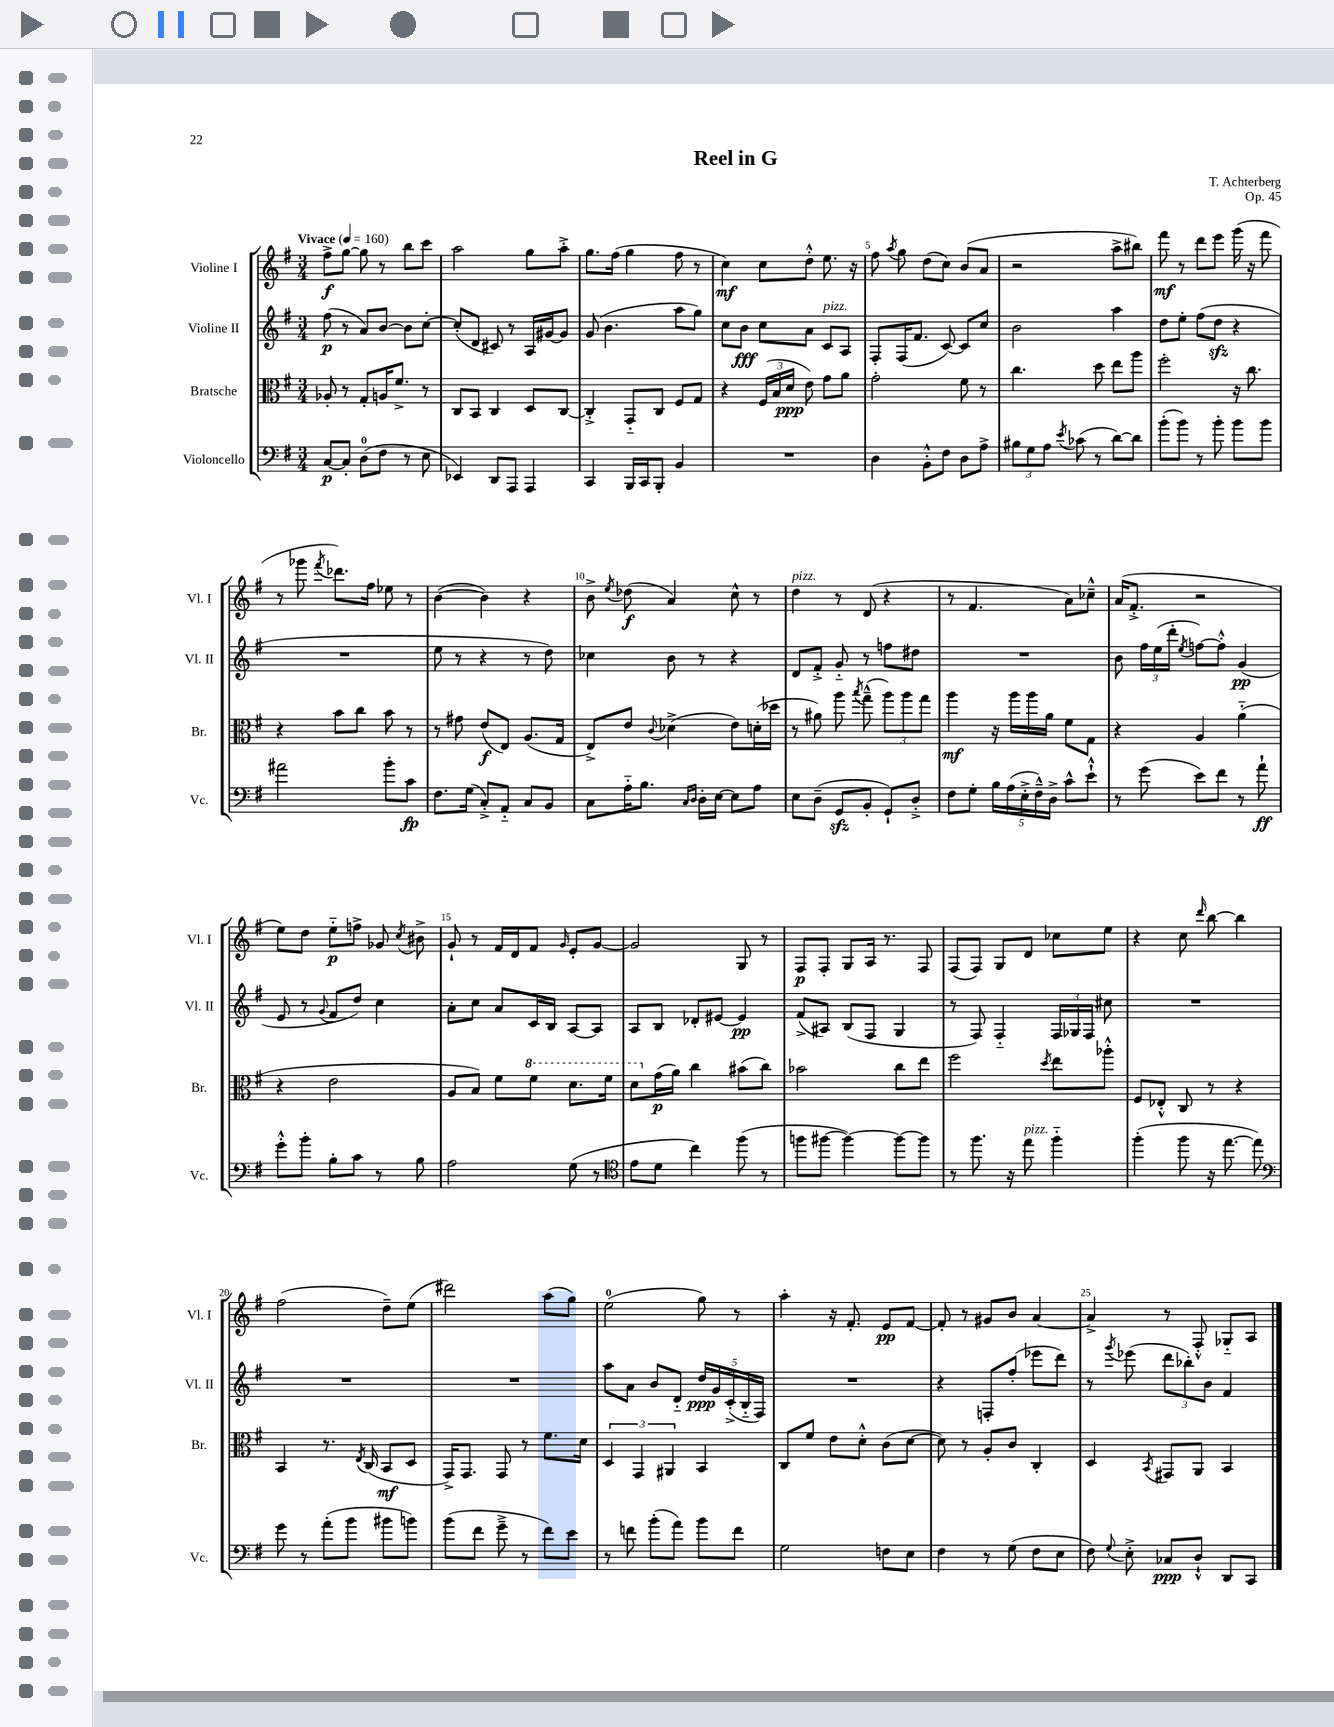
\header { title = "Reel in G" composer = "T. Achterberg" opus = "Op. 45" }
<<
\new StaffGroup <<
\new Staff = "s0" \with { instrumentName = "Violine I" shortInstrumentName = "Vl. I" } {
    \clef treble \key g \major \numericTimeSignature \time 3/4 \tempo "Vivace" 4 = 160
    \autoBeamOff fis''8[->\f g''8]~ g''8 r8 b''8[ c'''8] |
    a''2 g''8[ a''8]-.-> |
    g''8.[ fis''16]( g''4 fis''8 r8 |
    c''4\mf) c''8[ d''8]-.-^ e''8. r16 |
    fis''8 \acciaccatura { a''8 } g''8 d''8[( c''8]) b'8[( a'8] |
    r2 a''8[-> bis''8]) |
    fis'''8\mf r8 d'''8[ e'''8] g'''16( r16 fis'''8 |
    r8 ges'''8 \acciaccatura { fis'''8 } des'''8.[) fis''16] ees''8 r8 |
    b'4~( b'4) r4 |
    b'8-> \acciaccatura { e''8 } des''8\f( a'4) c''8-^ r8 |
    d''4^\markup { \italic "pizz." } r8 d'8( r4 |
    r8 fis'4. a'8[) ces''8]---^ |
    a'16[( fis'8.]-.-> r2 |
    e''8[) d''8] e''8[-_\p f''8]-> ges'8 \acciaccatura { c''8 } bis'8-> |
    g'8-! r8 fis'16[ d'16 fis'8] \grace { g'16 } e'8[-. g'8]~ |
    g'2 g8 r8 |
    fis8[\p fis8]-. g8[ a16] r8. fis8 |
    fis8[( fis8]) g8[ d'8] ces''8[ e''8] |
    r4 c''8 \grace { d'''16 } b''8~ b''4 |
    fis''2( d''8[--) e''8]( |
    dis'''2) a''8[( g''8]) |
    e''2-0( g''8) r8 |
    a''4-. r16 fis'8.-. e'8[\pp fis'8]~ |
    fis'8-. r8 gis'8[ b'8] a'4~ |
    a'4-> r8 fis8-.-^ ges8[-_ a8] \bar "|." |
}
\new Staff = "s1" \with { instrumentName = "Violine II" shortInstrumentName = "Vl. II" } {
    \clef treble \key g \major \numericTimeSignature \time 3/4
    \autoBeamOff fis''8\p( r8 a'8[) b'8]~ b'8[ c''8]~-. |
    c''8[-.( d'8] cis'8) r8 a16[ gis'16~ gis'8] |
    g'8( b'4. a''8[ g''8]) |
    c''8[ b'8]\fff c''8[ a'8] c'8[^\markup { \italic "pizz." } a8] |
    fis8[-. fis16( fis'8.] c'8~) c'8[ c''8] |
    b'2 a''4 |
    d''8[ e''8]-. fis''8[( d''8]\sfz r4 |
    R2. |
    e''8 r8 r4 r8 d''8) |
    ces''4 b'8 r8 r4 |
    d'8[ fis'8]-.-> g'8-_ r8 f''8[ dis''8] |
    R2. |
    b'8 \tuplet 3/2 { fis''16[ e''16( d'''16]-. } \acciaccatura { e''8 } f''8[~) f''8]-.-^ g'4\pp( |
    e'8 r8 \appoggiatura { g'8 } fis'8[ d''8]) c''4 |
    a'8[-. c''8] a'8[ c'16 b16] a8[~ a8] |
    a8[ b8] des'8[-. eis'8]~ eis'4\pp |
    fis'8[->( ais8]) b8[( fis8] g4 |
    r8 fis8) fis4-_ \tuplet 3/2 { fis16[ ges16 fis16] } cis''8 |
    R2. |
    R2. |
    R2. |
    a''8[ a'8] b'8[ d'8]-_ \tuplet 5/4 { d''16[\ppp g'16 c'16-.->( b16-_ fis16]) } |
    R2. |
    r4 f8[-. fis''8]-.( ees'''8[ d'''8]) |
    r8 \acciaccatura { g'''8 } ees'''8( \tuplet 3/2 { d'''8[ bes''8-.) b'8] } fis'4 \bar "|." |
}
\new Staff = "s2" \with { instrumentName = "Bratsche" shortInstrumentName = "Br." } {
    \clef alto \key g \major \numericTimeSignature \time 3/4
    \autoBeamOff aes8-. r8 g8[-. a16 fis'8.]-> r8 |
    c8[ b,8] c4 d8[ c8]~ |
    c4-.-> g,8[-_ c8] fis8[ g8] |
    r4 \tuplet 3/2 { fis16[( b16 d'16]\ppp } e'8) g'8[ a'8] |
    g'2-. fis'8 r8 |
    c''4. d''8 e''8[ a''8] |
    fis''2-. r16 c''8. |
    r4 b'8[ c''8] b'8 r8 |
    r8 gis'8 e'8[\f( e8]) a8.[( g16] |
    e8[->) e'8] \appoggiatura { c'8 } des'4->( e'8[) d'16-.( des''16] |
    r8 ais'8) a''8 \acciaccatura { b''8 } g''8---^( \tuplet 3/2 { a''8[) a''8 g''8] } |
    a''4\mf r16 a''16[ a''16 a'16] fis'8[ g8] |
    r4 a4 a'4-_( |
    r4 e'2 |
    a8[ b8]) fis'8[ \ottava #1 fis''8] d''8.[ fis''16] |
    d''8[ \ottava #0 g'16\p( a'16]) c''4 bis'8[( c''8]) |
    bes'2 c''8[ e''8] |
    fis''2 \acciaccatura { d''8 } e''8[ aes''8]-.-^ |
    fis8[ ees8]-.-^ c8 r8 r4 |
    b,4 r8. \acciaccatura { e8 } c16( b,8[\mf d8] |
    g,16[->) g,8.] g,8 r8 fis'8.[ d'16] |
    \tuplet 3/2 { d4 g,4 ais,4 } b,4 |
    c8[ fis'8] e'8[ d'8]-.-^ c'8[( d'8]~ |
    d'8) r8 a8[-. c'8] c4-. |
    d4 \acciaccatura { b,8 } gis,8[ a,8] b,4 \bar "|." |
}
\new Staff = "s3" \with { instrumentName = "Violoncello" shortInstrumentName = "Vc." } {
    \clef bass \key g \major \numericTimeSignature \time 3/4
    \autoBeamOff c8[~\p c8]-. d8[-0( fis8] r8 e8 |
    ees,4) d,8[ a,,8] a,,4 |
    c,4 b,,16[ c,16 b,,8]-. b,4 |
    R2. |
    d4 b,8[-.-^ fis8] d8[ a8]-> |
    \tuplet 3/2 { bis8[ g8 a8] } \acciaccatura { e'8 } ces'8( r8 d'8[~) d'8] |
    b'8[-.( b'8]) r8 b'8-. b'8[ b'8] |
    ais'2 b'8[-. c'8]\fp |
    fis8.[ g16]( c8[-.->) a,8]-_ c8[ b,8] |
    c8[ a16-_ b8.] \grace { c16[ d16] } d16[-. e16]~ e8[ a8] |
    e8[ d8]--( g,8[\sfz b,8]-. g,8[-!) d8]-.-> |
    fis8[ g8]-. \tuplet 5/4 { b16[ a16( e16-.-> fis16---^) d16]-> } c'8[-^ e'8]-!-^ |
    r8 g'8( e'8[) fis'8] r8 a'8-!\ff |
    g'8[-.-^ b'8]-. b8[-. c'8] r8 b8 |
    a2 g8( r8 |
    \clef tenor e'8[ d'8] c''4) fis''8( r8 |
    f''8[ fis''8]~ fis''4~) fis''8[~ fis''8] |
    r8 fis''8. r16 e''8^\markup { \italic "pizz." } fis''4-_ |
    fis''4-.( fis''8 r16 e''8.~ e''8) |
    \clef bass g'8 r8 a'8[-.( b'8] bis'8[ b'8]) |
    b'8[( fis'8] g'8---> r8 fis'8[) e'8] |
    r8 f'8 b'8[-.( a'8]) b'8[ f'8] |
    g2 f8[ e8] |
    fis4 r8 g8( fis8[ e8] |
    fis8) \appoggiatura { g8 } e8-.-> ces8[\ppp d8]-!-^ d,8[ c,8] \bar "|." |
}
>>
>>
\layout { \context { \Score \override BarNumber.break-visibility = ##(#f #t #t) barNumberVisibility = #(every-nth-bar-number-visible 5) } }
